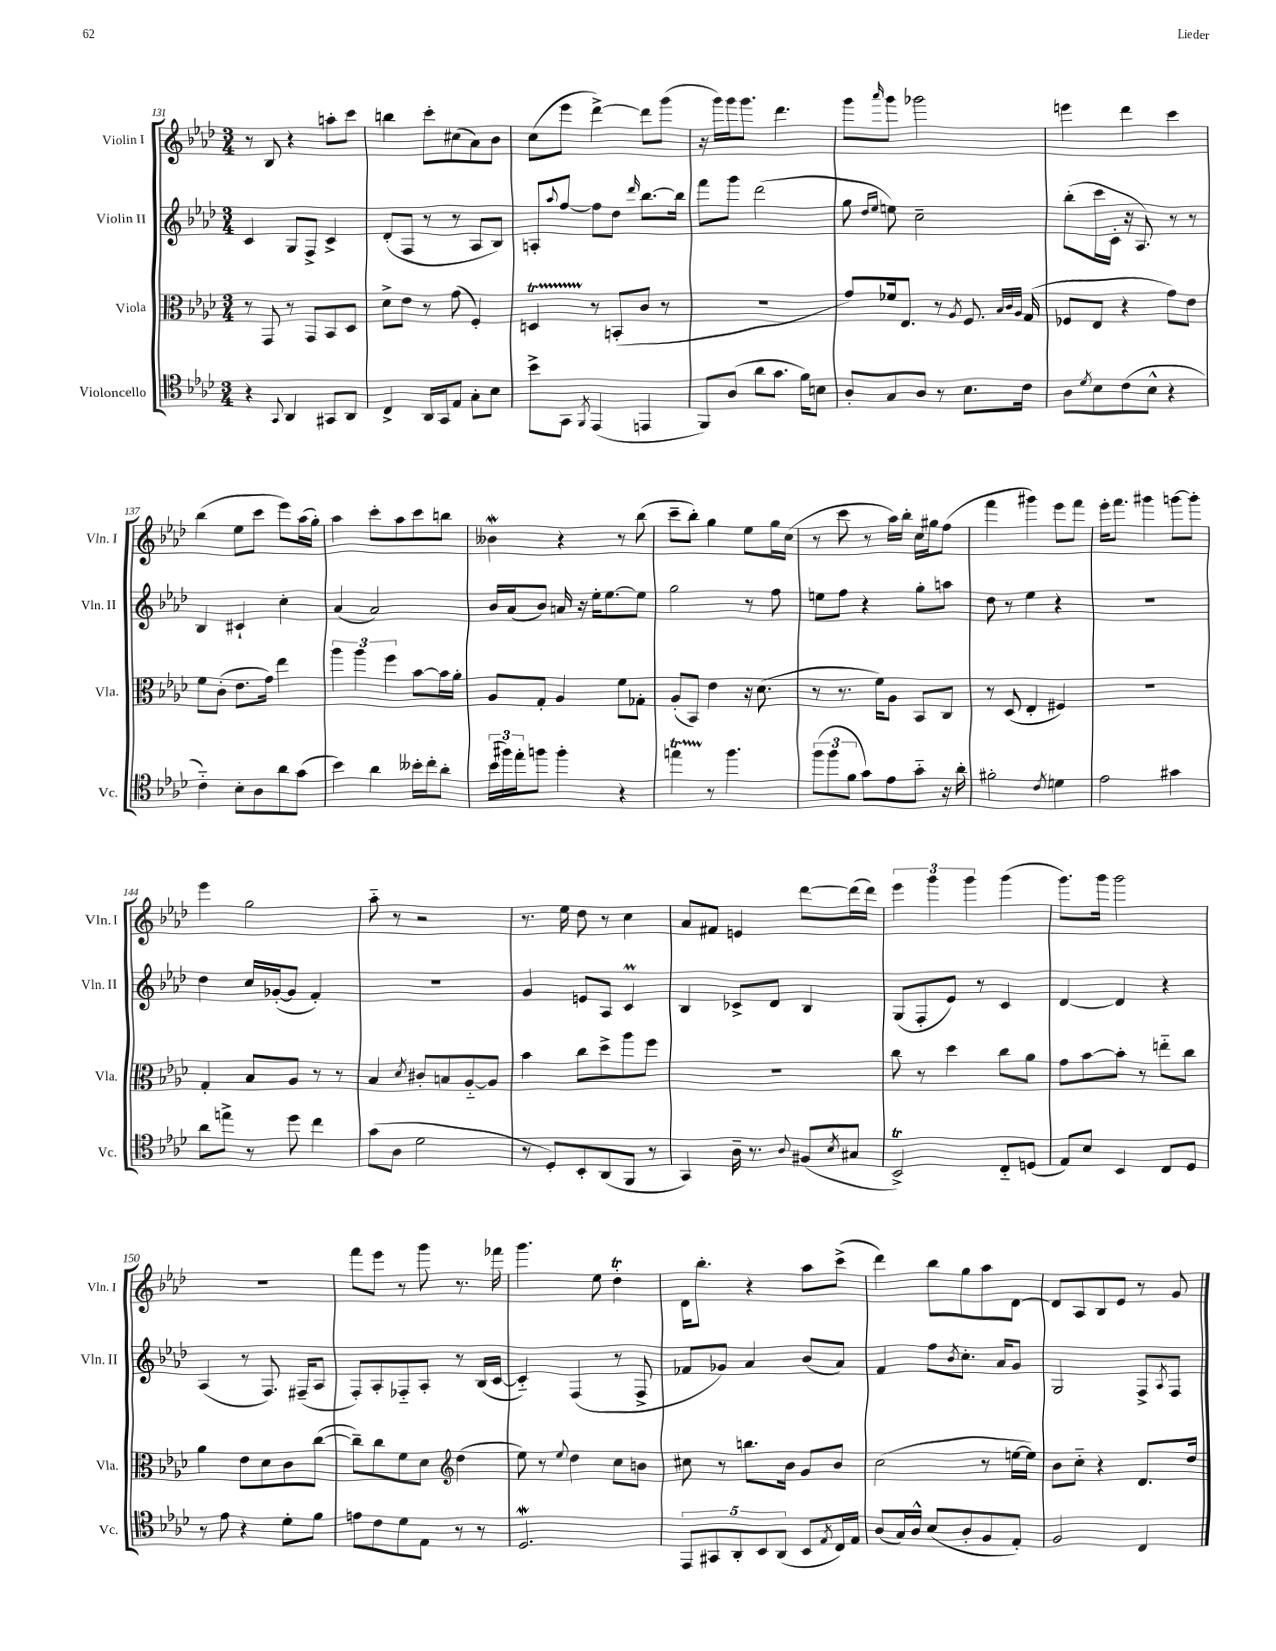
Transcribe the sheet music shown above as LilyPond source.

<<
\new StaffGroup <<
\new Staff = "s0" \with { instrumentName = "Violin I" shortInstrumentName = "Vln. I" } {
    \clef treble \key aes \major \numericTimeSignature \time 3/4
    r8 bes8 r4 a''8-. c'''8 |
    b''4 c'''8-. cis''8( aes'8) bes'8 |
    c''8( ees'''8 des'''4~->) des'''8 g'''8( |
    r16 g'''16) g'''16 g'''8. des'''4. |
    g'''8 \grace { aes'''16 } g'''8 ges'''2 |
    e'''4 des'''4 c'''4 |
    bes''4( ees''8 c'''8 ees'''8) aes''16( g''16-.) |
    aes''4 c'''8-. aes''8 c'''8 b''8 |
    beses'4\mordent r4 r8 bes''8( |
    c'''8-- bes''8-.) g''4 ees''8 g''16 c''16( |
    r8 c'''8 r8 aes''16) bes''16-. c''16 gis''16 f''8( |
    f'''4 gis'''4) ees'''8 f'''8 |
    ees'''16-. f'''8. gis'''4 g'''8~ g'''8-. |
    ees'''4 g''2 |
    aes''8-_ r8 r2 |
    r8. ees''16 des''8 r8 c''4 |
    aes'8 fis'8 e'4 des'''8~ des'''16( des'''16) |
    \tuplet 3/2 { ees'''4 g'''4 g'''4 } g'''4( |
    g'''8.) g'''16 g'''2 |
    R2. |
    f'''8 ees'''8 r8 g'''8 r8. fes'''16 |
    g'''4. ees''8 des''4-.\trill |
    des'16 bes''8.-. r4 aes''8 c'''8->( |
    des'''4) bes''8 g''8 aes''8 des'8~ |
    des'8 aes8 bes8 ees'8 r8 g'8 \bar "|." |
}
\new Staff = "s1" \with { instrumentName = "Violin II" shortInstrumentName = "Vln. II" } {
    \clef treble \key aes \major \numericTimeSignature \time 3/4
    c'4 g8 f8-> c'4-> |
    des'8-.( f8 r8 r8 aes8 bes8) |
    a8-. \appoggiatura { aes''8 } f''8~ f''8 des''8 \grace { des'''16 } bes''8.~ bes''16 |
    f'''8 g'''8 des'''2( |
    g''8 \grace { des''16 ees''16 } e''8) c''2-- |
    bes''8-.( c'''16 c'16-. r16 aes8.) r8 r8 |
    bes4 cis'4-! c''4-. |
    aes'4( aes'2) |
    bes'16 aes'16( bes'8) a'16 r16 ees''16-. ees''8.~ ees''8 |
    g''2 r8 f''8 |
    e''8 f''8 r4 g''8-. a''8 |
    des''8 r8 ees''4 r4 |
    R2. |
    des''4 c''16 ges'16~-.( ges'8 f'4-.) |
    R2. |
    g'4 e'8 aes8 c'4\prall |
    bes4 ces'8-> des'8 bes4 |
    g8( f8-. ees'8) r8 c'4 |
    des'4~ des'4 r4 |
    aes4( r8 f8.) fis16--( aes8 |
    f8-.) aes8-. fes8-_ aes8-. r8 bes16( c'16~ |
    c'4-_) f4( r8 f8-> |
    fes'8 ges'8) aes'4 bes'8( aes'8) |
    f'4 f''8 \acciaccatura { bes'8 } c''8.-. aes'16 g'8 |
    g2 f8-> \acciaccatura { aes8 } f8 \bar "|." |
}
\new Staff = "s2" \with { instrumentName = "Viola" shortInstrumentName = "Vla." } {
    \clef alto \key aes \major \numericTimeSignature \time 3/4
    r8 g,8 r8 g,8 bes,8 des8 |
    des'8-> ees'8 r8 g'8( f4-.) |
    d4\startTrillSpan r8\stopTrillSpan b,8-.( c'8 r8 |
    R2. |
    g'8) fes'16 ees8. r8 \acciaccatura { aes8 } f8. \grace { bes32 c'32 aes32 } g16( |
    fes8 ees8 r4 g'8) ees'8 |
    f'8 c'8-.( ees'8. g'16) ees''4 |
    \tuplet 3/2 { aes''4 aes''4 f''4 } bes'8~ bes'16 aes'16-. |
    aes8 g8-. aes4 f'8 ges8-. |
    aes8-.( bes,8) ees'4 r16 des'8.( |
    r8 r8. f'16) aes8 bes,8 c8 |
    r8 des8( ees4-. fis4) |
    R2. |
    g4-. bes8 aes8 r8 r8 |
    bes4 \acciaccatura { des'8 } cis'8-. b8 aes8~-_ aes8 |
    bes'4 c''8 des''8-> aes''8 f''8 |
    R2. |
    c''8 r8 des''4 c''8 aes'8 |
    g'8 bes'8~ bes'8-. r8 e''8-_ c''8 |
    aes'4 ees'8 des'8 c'8 c''8~( |
    c''8--) c''8 f'8 des'8 \clef treble des''4( |
    ees''8) r8 \appoggiatura { ees''8 } des''4 c''8 b'8 |
    cis''8 r8 b''8. bes'16 g'8 bes'8 |
    c''2( r8 e''16~ e''16) |
    bes'8 c''8-_ r4 des'8. des''16 \bar "|." |
}
\new Staff = "s3" \with { instrumentName = "Violoncello" shortInstrumentName = "Vc." } {
    \clef tenor \key aes \major \numericTimeSignature \time 3/4
    r4 \appoggiatura { g,8 } aes,4 gis,8 aes,8 |
    c4-> aes,16 g,16 ees8 g8-. bes8 |
    bes'8-> g,8 \acciaccatura { f,8 } ees,4( e,4 |
    f,8) aes8( aes'8 g'8. f'16) b8 |
    aes8-. g8 aes8 r8 bes8. c'16 |
    aes8 \acciaccatura { des'8 } bes8 c'8( bes8-^ r4 |
    c'4-_) bes8-. aes8 aes'8 g'8( |
    bes'4) aes'4 beses'16-. c''16-. aes'8-. |
    \tuplet 3/2 { bes'16( fis''16) ees''16-. } f''8 f''4-. r4 |
    e''4\startTrillSpan r8\stopTrillSpan f''4. |
    \tuplet 3/2 { f''8( f''8 f'8 } g'8) ees'8 g'8-_ r16 aes'16-. |
    fis'2-. \acciaccatura { c'8 } d'4 |
    ees'2 gis'4 |
    aes'8 e''8-> r8 des''8 c''4 |
    g'8( aes8 des'2 |
    r8 des8-.) bes,8-. aes,8( f,8 r8 |
    g,4) aes16-- r8. \appoggiatura { aes8 } fis8( \acciaccatura { bes8 } gis8 |
    bes,2->\trill) c8-_ d8( |
    ees8) bes8 bes,4 c8 des8 |
    r8 ees'8 r4 des'8-. f'8 |
    e'8 c'8 des'8 ees8 r8 r8 |
    des2.\mordent |
    \tuplet 5/4 { ees,8 gis,8 aes,8-. bes,8 aes,8( } bes,8 \acciaccatura { ees8 } c16) ees16 |
    aes8( g16) aes16-^ bes8( aes8-. f8 ees8-.) |
    f2 c4 \bar "|." |
}
>>
>>
\layout { \context { \Score currentBarNumber = #131 } }
